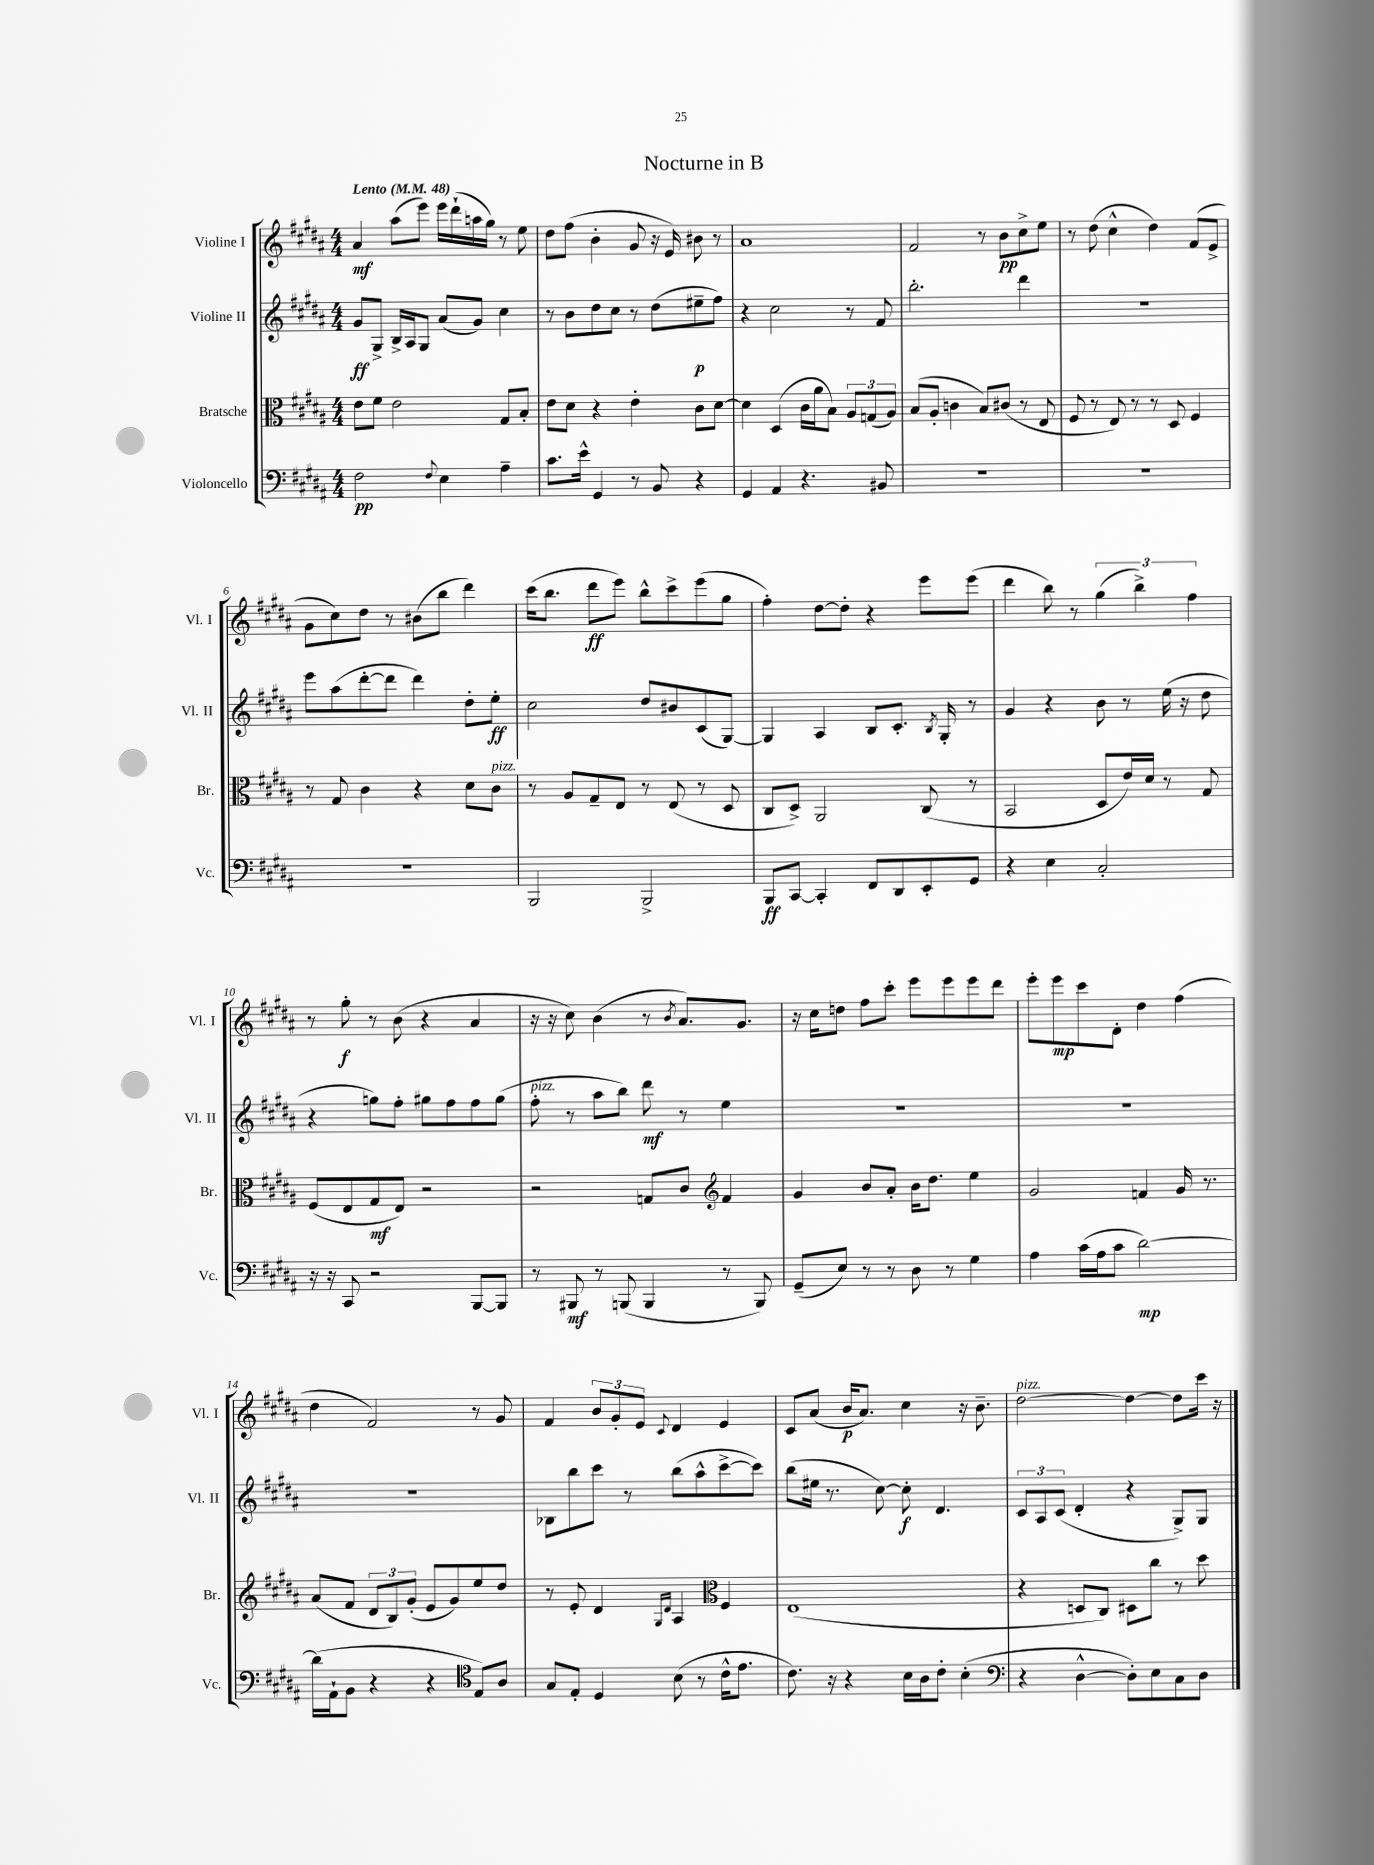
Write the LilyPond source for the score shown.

\header { title = "Nocturne in B" }
<<
\new StaffGroup <<
\new Staff = "s0" \with { instrumentName = "Violine I" shortInstrumentName = "Vl. I" } {
    \clef treble \key b \major \numericTimeSignature \time 4/4 \tempo "Lento" 4 = 48
    ais'4\mf ais''8( e'''8) e'''16 dis'''16-!( a''16 gis''16) r8 e''8 |
    dis''8 fis''8( b'4-. gis'8 r16 e'16) bis'8 r8 |
    ais'1 |
    fis'2 r8 b'8\pp cis''8-> e''8 |
    r8 dis''8( cis''4-^ dis''4) fis'8( e'8-> |
    gis'8 cis''8) dis''8 r8 bis'8( b''8 dis'''4) |
    cis'''16( b''8. dis'''8\ff e'''8) b''8-^ cis'''8-> e'''8( gis''8 |
    fis''4-.) dis''8~ dis''8-. r4 e'''8 e'''8( |
    dis'''4 b''8) r8 \tuplet 3/2 { gis''4( b''4->) fis''4 } |
    r8 gis''8-.\f r8 b'8( r4 ais'4 |
    r16 r16 cis''8) b'4( r8 \acciaccatura { b'8 } ais'8.) gis'8. |
    r16 cis''16 d''8 fis''8 cis'''8-. e'''8 e'''8 e'''8 dis'''8 |
    e'''8-. e'''8\mp cis'''8 dis'8-. dis''4 fis''4( |
    dis''4 fis'2) r8 gis'8 |
    fis'4 \tuplet 3/2 { b'8 gis'8-. e'8 } \appoggiatura { cis'8 } dis'4 e'4 |
    cis'8 ais'8( b'16\p ais'8.) cis''4 r16 b'8.-- |
    dis''2~^\markup { \italic "pizz." } dis''4~ dis''8 cis'''16 r16 \bar "|." |
}
\new Staff = "s1" \with { instrumentName = "Violine II" shortInstrumentName = "Vl. II" } {
    \clef treble \key b \major \numericTimeSignature \time 4/4
    gis'8\ff gis8-> b16-> ais16 gis8 ais'8( gis'8) cis''4 |
    r8 b'8 dis''8 cis''8 r8 dis''8( eis''8--\p fis''8) |
    r4 cis''2 r8 fis'8 |
    b''2.-. dis'''4 |
    R1 |
    e'''8 ais''8( dis'''8~-. dis'''8 dis'''4) dis''8-. e''8-.\ff |
    cis''2 dis''8 bis'8 cis'8( gis8~) |
    gis4 ais4 b8 cis'8.-. \acciaccatura { b8 } gis16-. r8 |
    gis'4 r4 b'8 r8 e''16( r16 dis''8 |
    r4 g''8) fis''8-. gis''8 fis''8 fis''8 gis''8( |
    fis''8-.^\markup { \italic "pizz." } r8 ais''8 b''8) dis'''8\mf r8 e''4 |
    R1 |
    R1 |
    R1 |
    bes8 b''8 cis'''8 r8 b''8( ais''8-^ cis'''8~-> cis'''8) |
    b''8( eis''16 r8. cis''8~) cis''8-.\f dis'4. |
    \tuplet 3/2 { cis'8 ais8 cis'8( } dis'4-. r4 gis8->) gis8 \bar "|." |
}
\new Staff = "s2" \with { instrumentName = "Bratsche" shortInstrumentName = "Br." } {
    \clef alto \key b \major \numericTimeSignature \time 4/4
    e'8 fis'8 e'2 gis8 b8-. |
    e'8 dis'8 r4 e'4-. cis'8 dis'8~ |
    dis'4 dis4( cis'16 ais'16 b8) \tuplet 3/2 { ais8 g8( ais8) } |
    b8( ais8-. c'4 b8) cis'8( r8 e8 |
    fis8 r8 e8) r8 r8 dis8 fis4 |
    r8 gis8 cis'4 r4 dis'8 cis'8^\markup { \italic "pizz." } |
    r8 ais8 gis8-- e8 r8 e8( r8 dis8 |
    cis8 dis8->) ais,2 cis8( r8 |
    b,2 dis8 e'16) dis'16 r8 gis8 |
    fis8( e8 gis8\mf e8) r2 |
    r2 g8 cis'8 \clef treble fis'4 |
    gis'4 b'8 ais'8-. b'16 dis''8. e''4 |
    gis'2 f'4 gis'16 r8. |
    ais'8( fis'8 \tuplet 3/2 { dis'8 b8) gis'8-.( } e'8 gis'8) e''8 dis''8 |
    r8 e'8-. dis'4 \grace { gis16 dis'16 } ais4 \clef alto fis4 |
    e1( |
    r4 d8 cis8) dis8 cis''8 r8 dis''8 \bar "|." |
}
\new Staff = "s3" \with { instrumentName = "Violoncello" shortInstrumentName = "Vc." } {
    \clef bass \key b \major \numericTimeSignature \time 4/4
    fis2\pp \appoggiatura { fis8 } e4 ais4-- |
    cis'8. e'16-^ gis,4 r8 b,8 r4 |
    gis,4 ais,4 r4. bis,8 |
    R1 |
    R1 |
    R1 |
    b,,2 b,,2-> |
    b,,8\ff cis,8~ cis,4-. fis,8 dis,8 e,8-. gis,8 |
    r4 e4 cis2-. |
    r16 r16 cis,8 r2 b,,8~ b,,8 |
    r8 bis,,8\mf r8 b,,8( b,,4 r8 b,,8) |
    gis,8--( e8) r8 r8 dis8 r8 gis4 |
    ais4 cis'16( ais16 cis'8 dis'2~\mp) |
    dis'16( ais,16-! b,8 r4 r4 \clef tenor e8) ais8 |
    gis8 e8-. dis4 b8( r8 cis'16-^ e'8. |
    cis'8.) r16 r4 b16 ais16 cis'8-. b4-.( |
    \clef bass r4 dis4~-^ dis8-.) e8 cis8 dis8 \bar "|." |
}
>>
>>
